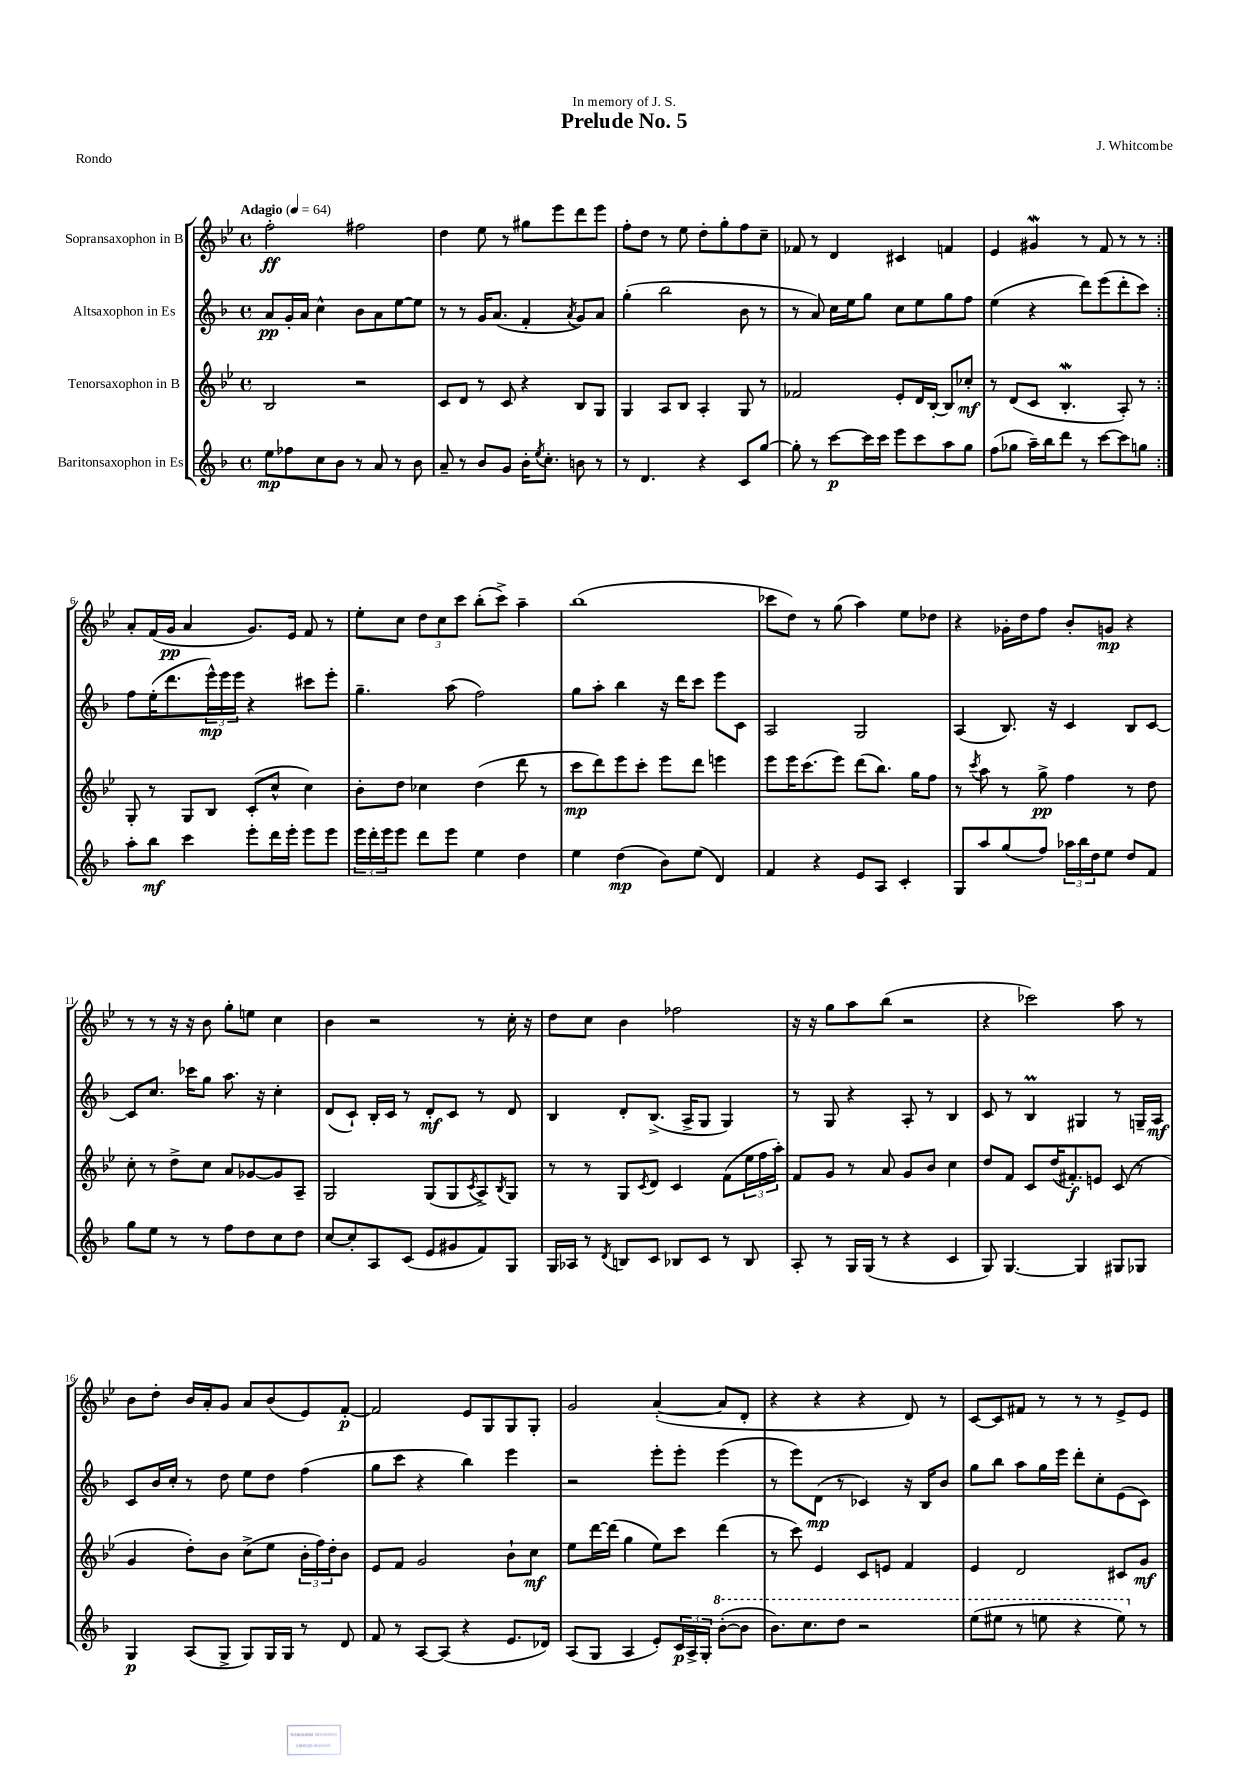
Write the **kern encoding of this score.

**kern	**dynam	**kern	**dynam	**kern	**dynam	**kern	**dynam
*part4	*part4	*part3	*part3	*part2	*part2	*part1	*part1
*staff4	*staff4	*staff3	*staff3	*staff2	*staff2	*staff1	*staff1
*I"Baritonsaxophon in Es	*	*I"Tenorsaxophon in B	*	*I"Altsaxophon in Es	*	*I"Sopransaxophon in B	*
*clefG2	*	*clefG2	*	*clefG2	*	*clefG2	*
*k[b-]	*	*k[b-e-]	*	*k[b-]	*	*k[b-e-]	*
*M4/4	*	*M4/4	*	*M4/4	*	*M4/4	*
*met(c)	*	*met(c)	*	*met(c)	*	*met(c)	*
*MM64	*	*MM64	*	*MM64	*	*MM64	*
=1	=1	=1	=1	=1	=1	=1	=1
!	!	!	!	!	!	!LO:TX:a:B:t=Adagio	!
8ee\L	mp	2B-/	.	8a/L	pp	2ff'\	ff
8ff-X\	.	.	.	16g'/L	.	.	.
.	.	.	.	16a/JJ	.	.	.
8cc\	.	.	.	4cc^^\	.	.	.
8b-\J	.	.	.	.	.	.	.
8r	.	2r	.	8b-\L	.	2ff#X\	.
8a/	.	.	.	8a\	.	.	.
8r	.	.	.	[8ee\	.	.	.
8b-\	.	.	.	8ee\J]	.	.	.
=2	=2	=2	=2	=2	=2	=2	=2
8a~/	.	8c/L	.	8r	.	4dd\	.
8r	.	8d/J	.	8r	.	.	.
8b-/L	.	8r	.	16g/KL	.	8ee-\	.
.	.	.	.	(8.a/J	.	.	.
8g/J	.	8c/	.	.	.	8r	.
16b-'\KL	.	4r	.	4f'/	.	8gg#X\L	.
8qee/	.	.	.	.	.	.	.
8.cc'\J	.	.	.	.	.	.	.
.	.	.	.	.	.	8eee-\	.
.	.	.	.	8qa/	.	.	.
8bn\	.	8B-/L	.	8g/L)	.	8ddd\	.
8r	.	8G/J	.	8a/J	.	8eee-\J	.
=3	=3	=3	=3	=3	=3	=3	=3
8r	.	4G/	.	(4gg'\	.	8ff'\L	.
4.d/	.	.	.	.	.	8dd\J	.
.	.	8A/L	.	2bb-\	.	8r	.
.	.	8B-/J	.	.	.	8ee-\	.
4r	.	4A'/	.	.	.	8dd'\L	.
.	.	.	.	.	.	8gg'\	.
8c/L	.	8G/	.	8b-\	.	8ff\	.
[8gg/J	.	8r	.	8r	.	8cc~\J	.
=4	=4	=4	=4	=4	=4	=4	=4
8gg'\]	.	2f-X/	.	8r	.	8f-X/	.
8r	.	.	.	8a/)	.	8r	.
[8ccc\L	p	.	.	16cc\LL	.	4d/	.
.	.	.	.	16ee\J	.	.	.
16ccc\L]	.	.	.	8gg\J	.	.	.
16ccc\JJ	.	.	.	.	.	.	.
8eee\L	.	8e-'/L	.	8cc\L	.	4c#X/	.
8ccc\	.	16d/L	.	8ee\	.	.	.
.	.	[16B-'/JJ	.	.	.	.	.
8aa\	.	8B-/L]	.	8gg\	.	4fn/	.
8gg\J	.	8cc-X'/J	mf	8ff\J	.	.	.
=5	=5	=5	=5	=5	=5	=5	=5
(8ff\L	.	8r	.	(4ee\	.	4e-/	.
8gg-X\J	.	(8d/L	.	.	.	.	.
16aa~\LL)	.	8c/J	.	4r	.	4g#XW/	.
16bb-\J	.	.	.	.	.	.	.
8ddd\J	.	4.B-w'/	.	.	.	.	.
8r	.	.	.	8ddd\L)	.	8r	.
[8ccc\L	.	.	.	(8eee\	.	8f/	.
8ccc\]	.	8A'/)	.	8ddd'\	.	8r	.
8ggn\J	.	8r	.	8ccc\J)	.	8r	.
!!LO:LB:g=z
=6:|!	=6:|!	=6:|!	=6:|!	=6:|!	=6:|!	=6:|!	=6:|!
8aa'\L	.	8G'/	.	8ff\L	.	8a'/L	.
8bb-\J	mf	8r	.	(16ee'\K	.	(16f/L	.
.	.	.	.	8.ddd\	.	16g/JJ	pp
4ccc\	.	8G/L	.	.	.	4a/	.
.	.	8B-/J	.	24eee^^\L)	mp	.	.
.	.	.	.	24eee\	.	.	.
.	.	.	.	24eee\JJ	.	.	.
8eee'\L	.	(8c'/L	.	4r	.	8.g/L)	.
16ddd\L	.	8cc^^/J	.	.	.	.	.
16eee'\JJ	.	.	.	.	.	16e-/Jk	.
8eee\L	.	4cc\)	.	8ccc#X\L	.	8f/	.
8eee\J	.	.	.	8eee'\J	.	8r	.
=7	=7	=7	=7	=7	=7	=7	=7
24eee\LL	.	8b-'\L	.	4.gg~\	.	8ee-'\L	.
24ddd'\	.	.	.	.	.	.	.
24eee\J	.	.	.	.	.	.	.
8eee\J	.	8dd\J	.	.	.	8cc\J	.
8ddd\L	.	4cc-X\	.	.	.	12dd\L	.
.	.	.	.	.	.	12cc\	.
8eee\J	.	.	.	(8aa\	.	.	.
.	.	.	.	.	.	12ccc\J	.
4ee\	.	(4dd\	.	2ff\)	.	(8bb-'\L	.
.	.	.	.	.	.	8ccc^\J)	.
4dd\	.	8ddd\	.	.	.	4aa~\	.
.	.	8r	.	.	.	.	.
=8	=8	=8	=8	=8	=8	=8	=8
4ee\	.	8ccc\L	mp	8gg\L	.	(1bb-	.
.	.	8ddd\)	.	8aa'\J	.	.	.
(4dd\	mp	8eee-\	.	4bb-\	.	.	.
.	.	8ccc'\J	.	.	.	.	.
8b-\L)	.	8eee-\L	.	16r	.	.	.
.	.	.	.	16ddd\KL	.	.	.
(8ee\J	.	8ddd\J	.	8ccc\J	.	.	.
4d/)	.	4eeen\	.	8eee\L	.	.	.
.	.	.	.	8c\J	.	.	.
=9	=9	=9	=9	=9	=9	=9	=9
4f/	.	8eee-\L	.	2A/	.	8ccc-X\L	.
.	.	16eee-\K	.	.	.	8dd\J)	.
.	.	(8.ccc\	.	.	.	.	.
4r	.	.	.	.	.	8r	.
.	.	8eee-\J)	.	.	.	(8gg\	.
8e/L	.	(8ddd\L	.	2G/	.	4aa\)	.
8A/J	.	8.bb-\J)	.	.	.	.	.
4c'/	.	.	.	.	.	8ee-\L	.
.	.	16gg\KL	.	.	.	.	.
.	.	8ff\J	.	.	.	8dd-X\J	.
=10	=10	=10	=10	=10	=10	=10	=10
8G/L	.	8r	.	(4A/	.	4r	.
.	.	8qccc/	.	.	.	.	.
8aa/	.	8aa\	.	.	.	.	.
(8gg/	.	8r	.	8.B-/)	.	16g-X'\LL	.
.	.	.	.	.	.	16dd\J	.
8ff/J)	.	8gg^\	pp	.	.	8ff\J	.
.	.	.	.	16r	.	.	.
24aa-X\LL	.	4ff\	.	4c/	.	8b-'/L	.
24bb-\	.	.	.	.	.	.	.
24dd\J	.	.	.	.	.	.	.
8ee\J	.	.	.	.	.	8gn/J	mp
8dd/L	.	8r	.	8B-/L	.	4r	.
8f/J	.	8dd\	.	[8c/J	.	.	.
!!LO:LB:g=z
=11	=11	=11	=11	=11	=11	=11	=11
8gg\L	.	8cc'\	.	8c/L]	.	8r	.
8ee\J	.	8r	.	8.cc/J	.	8r	.
8r	.	8dd^\L	.	.	.	16r	.
.	.	.	.	16ccc-X\KL	.	16r	.
8r	.	8cc\J	.	8gg\J	.	8b-\	.
8ff\L	.	8a/L	.	8.aa\	.	8gg'\L	.
8dd\	.	[8g-X/	.	.	.	8een\J	.
.	.	.	.	16r	.	.	.
8cc\	.	8g-/]	.	4cc'\	.	4cc\	.
8dd\J	.	8A~/J	.	.	.	.	.
=12	=12	=12	=12	=12	=12	=12	=12
[8cc/L	.	2G/	.	(8d/L	.	4b-\	.
8cc'/]	.	.	.	8c`/J)	.	.	.
8A/	.	.	.	16B-'/LL	.	2r	.
.	.	.	.	16c/JJ	.	.	.
(8c/J	.	.	.	8r	.	.	.
8e/L	.	(8G/L	.	8d'/L	mf	.	.
8g#X/	.	8G/	.	8c/J	.	.	.
.	.	8qc/	.	.	.	.	.
8f/)	.	8A^/)	.	8r	.	8r	.
.	.	8qB-/	.	.	.	.	.
8G/J	.	8G/J	.	8d/	.	16cc'\	.
.	.	.	.	.	.	16r	.
=13	=13	=13	=13	=13	=13	=13	=13
16G/LL	.	8r	.	4B-/	.	8dd\L	.
16A-X/JJ	.	.	.	.	.	.	.
8r	.	8r	.	.	.	8cc\J	.
8qd/	.	.	.	.	.	.	.
8Bn/L	.	8G/L	.	8d'/L	.	4b-\	.
.	.	8qc/	.	.	.	.	.
8c/J	.	8d/J	.	(8.B-^/J	.	.	.
8B-X/L	.	4c/	.	.	.	2ff-X\	.
.	.	.	.	16A^/KL	.	.	.
8c/J	.	.	.	8G/J	.	.	.
8r	.	(8f\L	.	4G/)	.	.	.
8B-/	.	24ee-\L	.	.	.	.	.
.	.	24ff\	.	.	.	.	.
.	.	24aa'\JJ)	.	.	.	.	.
=14	=14	=14	=14	=14	=14	=14	=14
8A'/	.	8f/L	.	8r	.	16r	.
.	.	.	.	.	.	16r	.
8r	.	8g/J	.	8G/	.	8gg\L	.
16G/LL	.	8r	.	4r	.	8aa\	.
(16G/JJ	.	.	.	.	.	.	.
8r	.	8a/	.	.	.	(8bb-\J	.
4r	.	8g/L	.	8A'/	.	2r	.
.	.	8b-/J	.	8r	.	.	.
4c/	.	4cc\	.	4B-/	.	.	.
=15	=15	=15	=15	=15	=15	=15	=15
8G/)	.	8dd/L	.	8c/	.	4r	.
[4.G/	.	8f/J	.	8r	.	.	.
.	.	8c/L	.	4B-M/	.	2ccc-X\)	.
.	.	(16dd/K	.	.	.	.	.
.	.	8.f#X'/)	f	.	.	.	.
4G/]	.	.	.	4G#X/	.	.	.
.	.	8en/J	.	.	.	.	.
8G#X/L	.	(8c/	.	8r	.	8aa\	.
8G-X/J	.	8r	.	16Gn~/LL	.	8r	.
.	.	.	.	16A/JJ	mf	.	.
!!LO:LB:g=z
=16	=16	=16	=16	=16	=16	=16	=16
4G/	p	4g/	.	8c/L	.	8b-\L	.
.	.	.	.	16b-/L	.	8dd'\J	.
.	.	.	.	16cc'/JJ	.	.	.
(8A/L	.	8dd'\L)	.	8r	.	16b-/LL	.
.	.	.	.	.	.	16a'/J	.
8G^/J	.	8b-\J	.	8dd\	.	8g/J	.
8G/L)	.	(8cc^\L	.	8ee\L	.	8a/L	.
16G/L	.	8ee-\J	.	8dd\J	.	(8b-/	.
16G/JJ	.	.	.	.	.	.	.
8r	.	24b-'\LL	.	(4ff\	.	8e-/)	.
.	.	24ff\)	.	.	.	.	.
.	.	24dd'\J	.	.	.	.	.
8d/	.	8b-\J	.	.	.	[8f'/J	p
=17	=17	=17	=17	=17	=17	=17	=17
8f/	.	8e-/L	.	8gg\L	.	2f/]	.
8r	.	8f/J	.	8ccc\J	.	.	.
[8A/L	.	2g/	.	4r	.	.	.
(8A/J]	.	.	.	.	.	.	.
4r	.	.	.	4bb-\)	.	8e-/L	.
.	.	.	.	.	.	8G/	.
8.e/L	.	8b-`\L	.	4eee\	.	8G/	.
.	.	8cc\J	mf	.	.	8G'/J	.
16d-X/Jk)	.	.	.	.	.	.	.
=18	=18	=18	=18	=18	=18	=18	=18
(8A/L	.	8ee-\L	.	2r	.	2g/	.
8G/J	.	[16ddd\L	.	.	.	.	.
.	.	(16ddd\JJ]	.	.	.	.	.
4A/	.	4gg\	.	.	.	.	.
8e'/L)	.	8ee-\L)	.	8eee'\L	.	([4a'/	.
24c/L	p	8ccc\J	.	8eee'\J	.	.	.
24A^/	.	.	.	.	.	.	.
24G'/JJ	.	.	.	.	.	.	.
*8va	*	*	*	*	*	*	*
([8bb-'\L	.	(4ddd\	.	(4eee\	.	8a/L]	.
8bb-\J]	.	.	.	.	.	8d'/J	.
=19	=19	=19	=19	=19	=19	=19	=19
8.bb-\L)	.	8r	.	8r	.	4r	.
.	.	8ccc\)	.	8eee\L)	.	.	.
8.ccc\	.	.	.	.	.	.	.
.	.	4e-/	.	(8d\J	mp	4r	.
8ddd\J	.	.	.	8r	.	.	.
2r	.	8c/L	.	4c-X/)	.	4r	.
.	.	8en/J	.	.	.	.	.
.	.	4f/	.	16r	.	8d/)	.
.	.	.	.	16B-/KL	.	.	.
.	.	.	.	8b-/J	.	8r	.
=20	=20	=20	=20	=20	=20	=20	=20
(8eee\L	.	4e-/	.	8gg\L	.	[8c/L	.
8eee#X\J	.	.	.	8bb-\J	.	8c/]	.
8r	.	2d/	.	8aa\L	.	8f#X/J	.
8eeen\	.	.	.	16gg\L	.	8r	.
.	.	.	.	16eee\JJ	.	.	.
4r	.	.	.	8ddd'\L	.	8r	.
.	.	.	.	8cc'\	.	8r	.
8eee\)	.	8c#X/L	.	(8e\	.	8e-^/L	.
*X8va	*	*	*	*	*	*	*
8r	.	8g/J	mf	8c\J)	.	8e-/J	.
==	==	==	==	==	==	==	==
*-	*-	*-	*-	*-	*-	*-	*-
